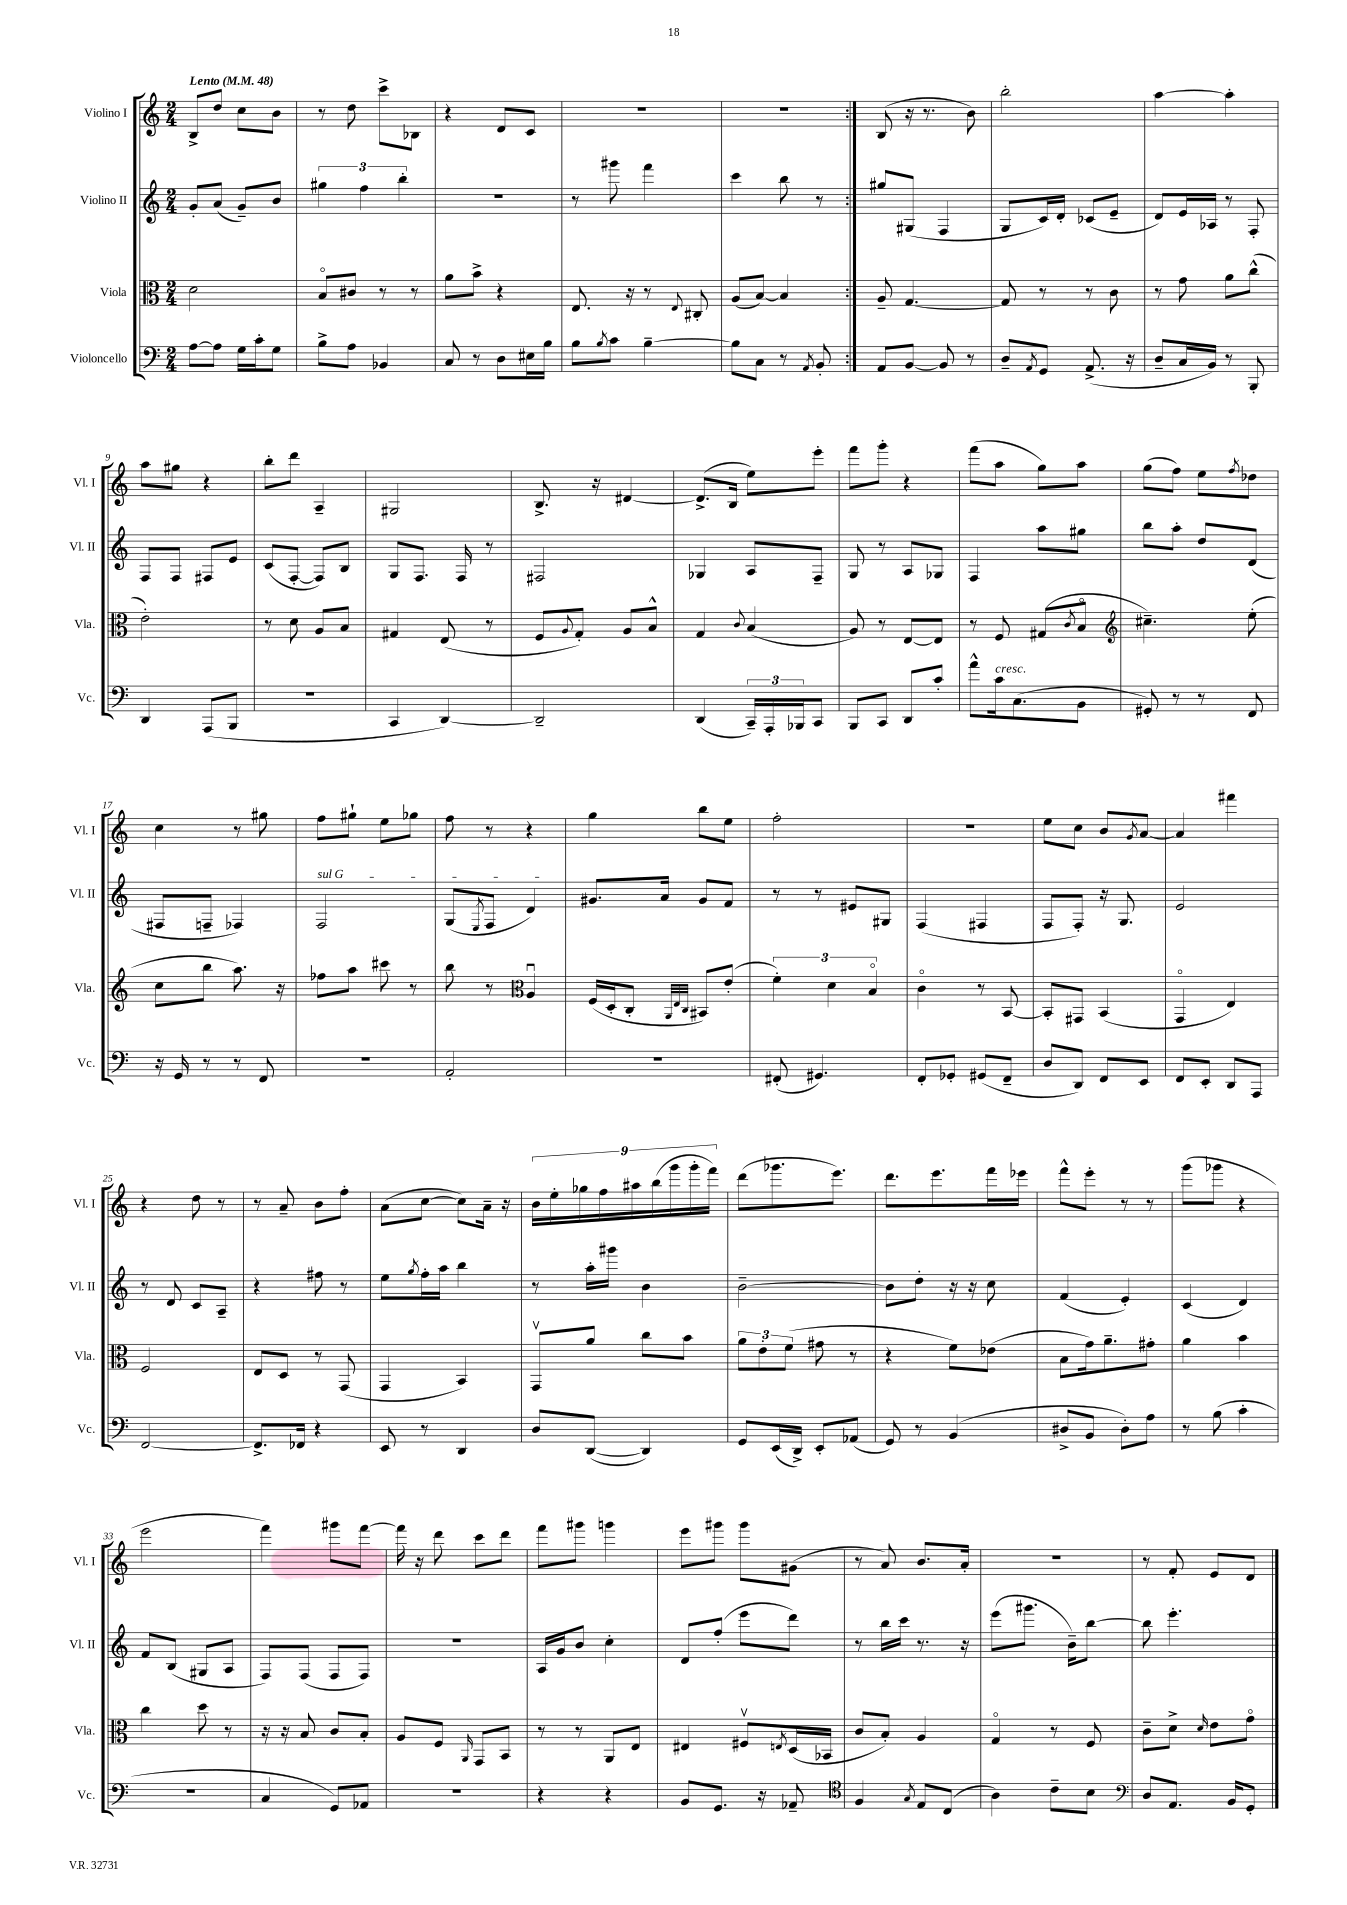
<<
\new StaffGroup <<
\new Staff = "s0" \with { instrumentName = "Violino I" shortInstrumentName = "Vl. I" } {
    \clef treble \key c \major \numericTimeSignature \time 2/4 \tempo "Lento" 4 = 48
    \repeat volta 2 { b8-> d''8 c''8 b'8 |
    r8 d''8 c'''8-> bes8 |
    r4 d'8 c'8 |
    r2 |
    r2 | }
    b8( r16 r8. b'8) |
    b''2-. |
    a''4~ a''4-. |
    a''8 gis''8 r4 |
    b''8-. d'''8 a4-- |
    gis2 |
    b8.-> r16 dis'4~ |
    dis'8.->( b16 e''8) e'''8-. |
    f'''8 g'''8-. r4 |
    f'''8( a''8 g''8) a''8 |
    g''8( f''8) e''8 \acciaccatura { f''8 } des''8 |
    c''4 r8 gis''8 |
    f''8 gis''8-! e''8 ges''8 |
    f''8 r8 r4 |
    g''4 b''8 e''8 |
    f''2-. |
    R2 |
    e''8 c''8 b'8 \acciaccatura { g'8 } a'8~ |
    a'4 fis'''4 |
    r4 d''8 r8 |
    r8 a'8-- b'8 f''8-. |
    a'8( c''8~ c''8) a'16-- r16 |
    \tuplet 9/8 { b'16 e''16-. ges''16 f''16 ais''16 b''16( g'''16 g'''16-. f'''16) } |
    d'''8( ges'''8. e'''8.) |
    d'''8. e'''8. f'''16 ees'''16 |
    f'''8-^ e'''8-. r8 r8 |
    g'''8( ges'''8 r4 |
    e'''2 |
    f'''4) gis'''8 f'''8~ |
    f'''16 r16 d'''8 c'''8 d'''8 |
    f'''8 gis'''8 g'''4 |
    e'''8 gis'''8 gis'''8 gis'8( |
    r8 a'8) b'8. a'16-. |
    R2 |
    r8 f'8-. e'8 d'8 \bar "|." |
}
\new Staff = "s1" \with { instrumentName = "Violino II" shortInstrumentName = "Vl. II" } {
    \clef treble \key c \major \numericTimeSignature \time 2/4
    \repeat volta 2 { g'8-. a'8( g'8--) b'8 |
    \tuplet 3/2 { gis''4 f''4 b''4-. } |
    R2 |
    r8 gis'''8 f'''4 |
    c'''4 b''8 r8 | }
    gis''8 gis8( f4 |
    g8 c'16) d'16-. ces'8( e'8-- |
    d'8) e'16 aes16 r8 f8-. |
    f8 f8 fis8 e'8 |
    c'8( f8~-. f8) b8 |
    g8 f8. f16 r8 |
    fis2 |
    ges4 a8 f8-- |
    g8 r8 a8 ges8 |
    f4 a''8 gis''8 |
    b''8 a''8-. d''8 d'8( |
    fis8 f8-- fes4) |
    \once \override TextSpanner.bound-details.left.text = \markup { \italic "sul G" } f2\startTextSpan |
    g8( \acciaccatura { e8 } f8 d'4\stopTextSpan) |
    gis'8. a'16 gis'8 f'8 |
    r8 r8 eis'8 gis8 |
    f4( fis4 |
    f8 f8-.) r16 g8. |
    e'2 |
    r8 d'8 c'8 a8-- |
    r4 fis''8 r8 |
    e''8 \acciaccatura { g''8 } f''16-. a''16 b''4 |
    r8 a''16-. gis'''16 b'4 |
    b'2~-- |
    b'8 d''8-. r16 r16 c''8 |
    f'4( e'4-.) |
    c'4( d'4) |
    f'8 b8( gis8 a8 |
    f8) f8( f8 f8) |
    R2 |
    a16 g'16 b'8 c''4-. |
    d'8 f''8-.( e'''8 d'''8) |
    r8 b''16 c'''16 r8. r16 |
    e'''8( gis'''8. b'16--) b''8~ |
    b''8 e'''4.-. \bar "|." |
}
\new Staff = "s2" \with { instrumentName = "Viola" shortInstrumentName = "Vla." } {
    \clef alto \key c \major \numericTimeSignature \time 2/4
    \repeat volta 2 { d'2 |
    b8\flageolet cis'8 r8 r8 |
    a'8 b'8-> r4 |
    e8. r16 r8 \appoggiatura { e8 } cis8-. |
    a8( b8~) b4 | }
    a8-- g4.~ |
    g8 r8 r8 c'8 |
    r8 g'8 a'8 c''8-^( |
    e'2-.) |
    r8 d'8 a8 b8 |
    gis4 e8( r8 |
    f8 \appoggiatura { a8 } g8-.) a8 b8-^ |
    g4 \appoggiatura { c'8 } b4( |
    a8) r8 e8~ e8 |
    r8 f8 gis8( \acciaccatura { c'8 } b8\flageolet |
    \clef treble cis''4.--) e''8-.( |
    c''8 b''8 a''8.) r16 |
    fes''8 a''8 cis'''8 r8 |
    b''8 r8 \clef alto a4\downbow |
    f16( d16-. c8-. \grace { a,32 e32 c32 } bis,8) e'8-.( |
    \tuplet 3/2 { f'4-.) d'4 b4\flageolet } |
    c'4\flageolet r8 b,8~ |
    b,8-. gis,8 b,4( |
    g,4\flageolet e4) |
    f2 |
    e8 d8 r8 g,8( |
    g,4 b,4) |
    g,8\upbow a'8 c''8 b'8 |
    \tuplet 3/2 { a'8 e'8-. f'8( } gis'8 r8 |
    r4 f'8) ees'8( |
    b8 g'16) a'8.-- gis'8-. |
    a'4 b'4 |
    c''4 d''8 r8 |
    r16 r16 b8 c'8 b8-. |
    a8 f8 \grace { a,16 } g,8 b,8 |
    r8 r8 a,8 e8 |
    eis4 fis8\upbow \acciaccatura { e8 } d16( bes,16 |
    c'8 b8-.) a4 |
    g4\flageolet r8 f8 |
    c'8-- d'8-> \grace { d'16 } e'8 g'8\flageolet \bar "|." |
}
\new Staff = "s3" \with { instrumentName = "Violoncello" shortInstrumentName = "Vc." } {
    \clef bass \key c \major \numericTimeSignature \time 2/4
    \repeat volta 2 { a8~ a8 g16 c'16-. g8 |
    b8-> a8 bes,4 |
    c8 r8 d8 eis16 b16 |
    b8 \acciaccatura { b8 } c'8 b4~-- |
    b8 c8 r8 \acciaccatura { a,8 } b,8-. | }
    a,8 b,8~ b,8 r8 |
    d8-- \acciaccatura { a,8 } g,8 a,8.->( r16 |
    d8-- c16 b,16) r8 b,,8-. |
    d,4 a,,8( b,,8 |
    R2 |
    c,4 d,4~) |
    d,2-- |
    d,4( \tuplet 3/2 { c,16--) a,,16-. bes,,16 } c,8 |
    b,,8 c,8 d,8 c'8-. |
    a'8-^ c'16^\markup { \italic "cresc." } c8.( b,8 |
    gis,8-.) r8 r8 f,8 |
    r16 g,16 r8 r8 f,8 |
    R2 |
    a,2-. |
    r2 |
    fis,8-.( gis,4.) |
    f,8-. ges,8-. gis,8( f,8-- |
    d8 d,8) f,8 e,8 |
    f,8 e,8-. d,8 a,,8 |
    f,2~ |
    f,8.-> fes,16 r4 |
    e,8 r8 d,4 |
    d8 d,8~( d,4) |
    g,8 e,16( d,16->) e,8-. aes,8( |
    g,8) r8 b,4( |
    dis8-> b,8 dis8-.) a8 |
    r8 b8( c'4-. |
    R2 |
    c4 g,8) aes,8 |
    r2 |
    r4 r4 |
    b,8 g,8. r16 aes,8-- |
    \clef tenor f4 \acciaccatura { g8 } e8 c8( |
    a4) c'8-- b8 |
    \clef bass d8 a,8. b,16 g,8-. \bar "|." |
}
>>
>>
